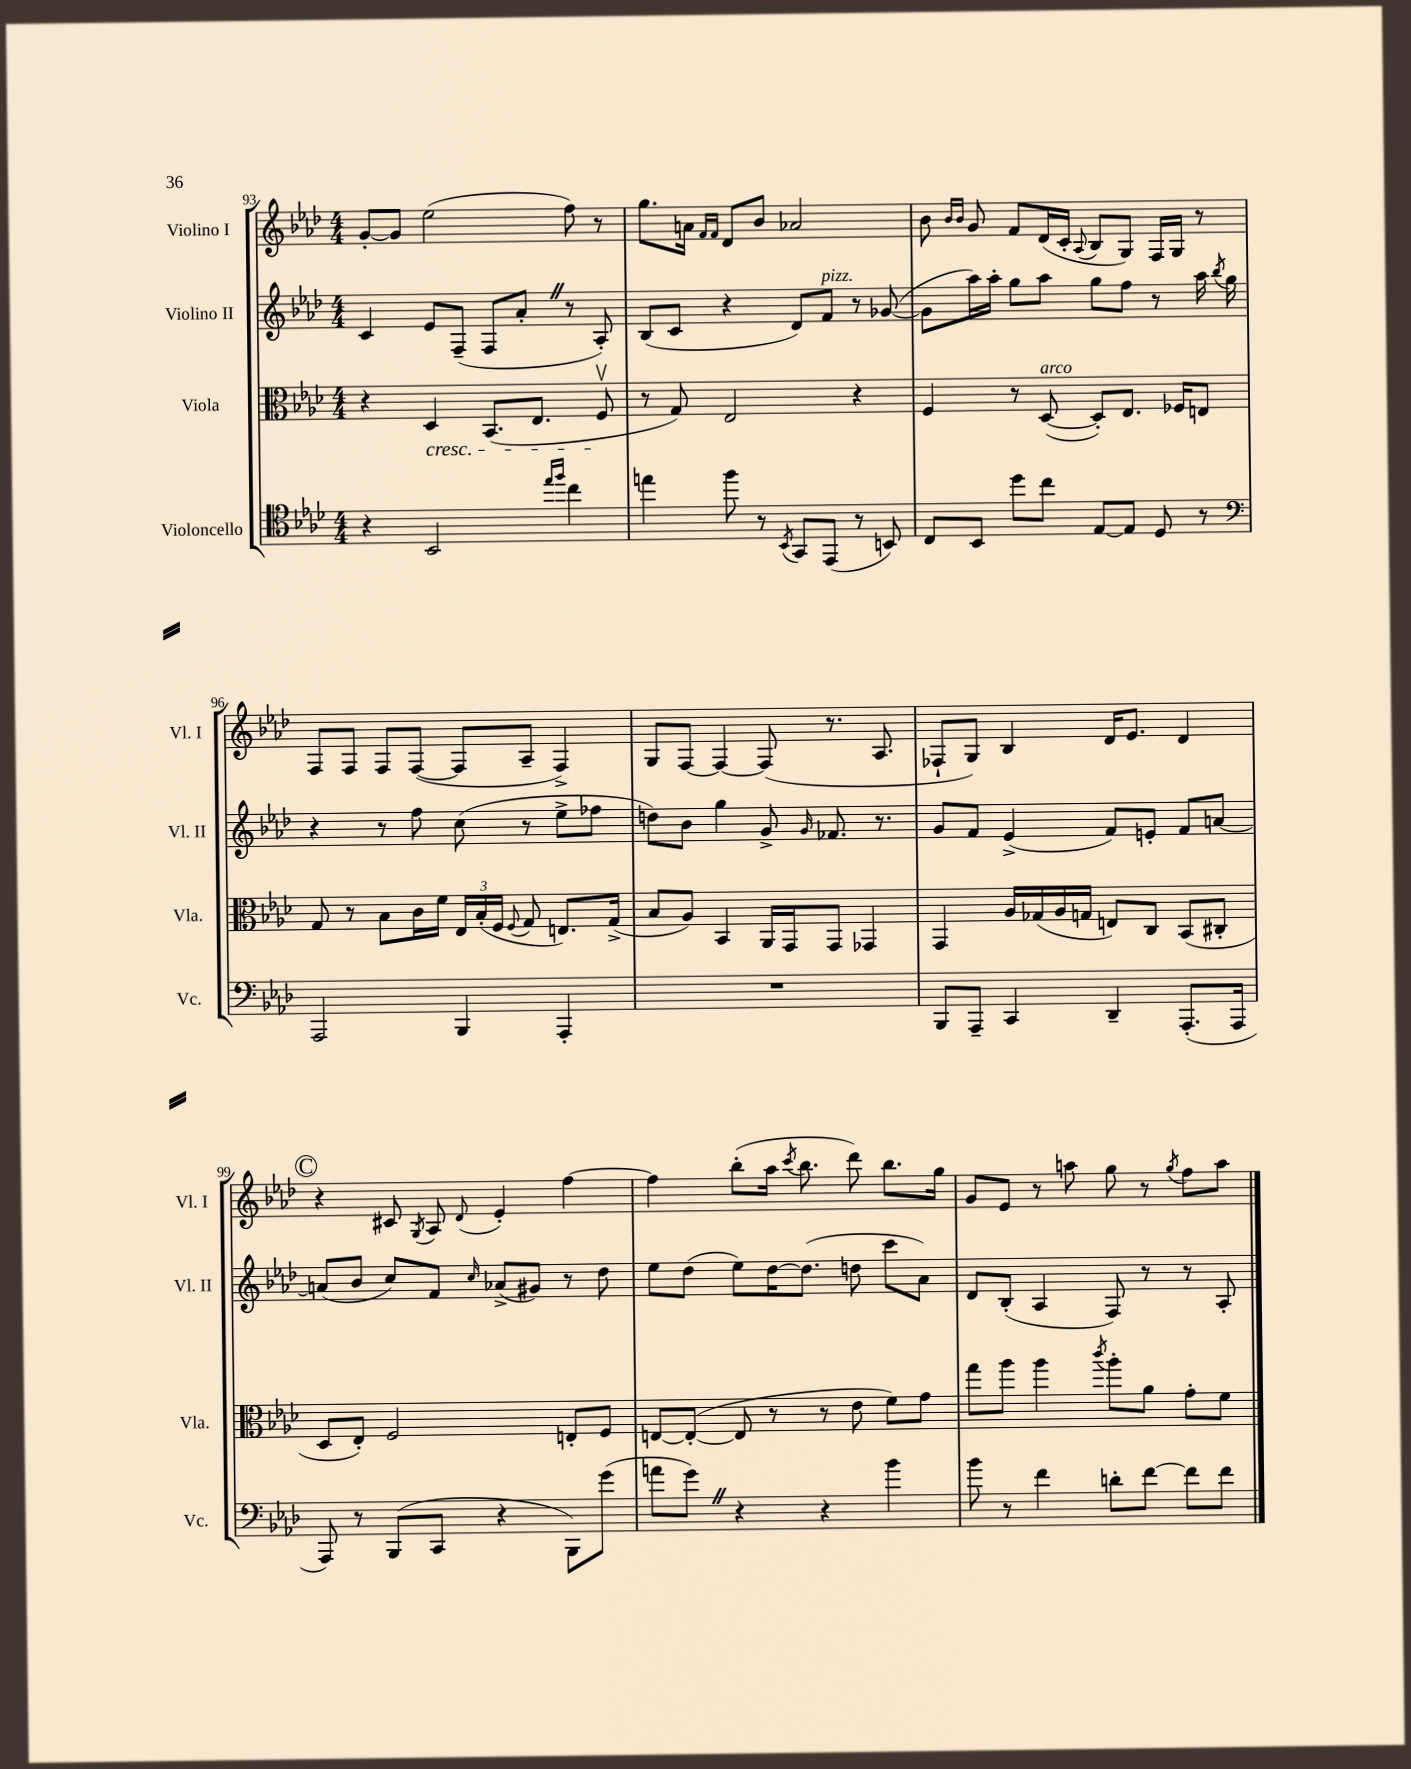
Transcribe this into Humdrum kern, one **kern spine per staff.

**kern	**kern	**kern	**kern
*part4	*part3	*part2	*part1
*staff4	*staff3	*staff2	*staff1
*I"Violoncello	*I"Viola	*I"Violino II	*I"Violino I
*I'Vc.	*I'Vla.	*I'Vl. II	*I'Vl. I
*clefC4	*clefC3	*clefG2	*clefG2
*k[b-e-a-d-]	*k[b-e-a-d-]	*k[b-e-a-d-]	*k[b-e-a-d-]
*M4/4	*M4/4	*M4/4	*M4/4
=93	=93	=93	=93
4r	4r	4c/	[8g'/L
.	.	.	8g/J]
!	!LO:TX:b:i:t=cresc.	!	!
2BB-/	4D-/	8e-/L	(2ee-\
.	.	(8F~/J	.
.	(8.BB-/L	8F/L	.
.	.	8a-'Z/J	.
.	8.E-/J	.	.
16qqee-/LL	.	.	.
16qqff/JJ	.	.	.
4cc\	.	8r	8ff\)
.	8Fv/	8A-'/)	8r
=94	=94	=94	=94
4een\	8r	(8B-/L	8.gg\L
.	8G/)	8c/J	.
.	.	.	16an\Jk
.	.	.	16qqf/LL
.	.	.	16qqf/JJ
8ff\	2E-/	4r	8d-/L
8r	.	.	8b-/J
8qBB-/	.	.	.
8GG/L	.	8d-/L)	2a-X/
!	!	!LO:TX:a:i:t=pizz.	!
(8EE-/J	.	8f/J	.
8r	4r	8r	.
8BBn/)	.	([8g-X/	.
=95	=95	=95	=95
8C/L	4F/	8g-\L]	8b-\
.	.	.	16qqb-/LL
.	.	.	16qqb-/JJ
8BB-/J	.	16aa-\L)	8g/
.	.	16aa-'\JJ	.
8dd-\L	8r	8gg\L	8f/L
!	!LO:TX:a:i:t=arco	!	!
8cc\J	([8D-/	8aa-\J	(16d-/L
.	.	.	16c'/JJ
.	.	.	8qqA-/
[8E-/L	8D-'/L])	8gg\L	8B-/L
8E-/J]	8.E-/J	8ff\J	8G/J)
8D-/	.	8r	16F/LL
.	16F-X/KL	.	16G/JJ
8r	8En/J	16aa-\	8r
.	.	8qbb-/	.
.	.	16gg\	.
!!LO:LB:g=z
=96	=96	=96	=96
*clefF4	*	*	*
2AAA-/	8G/	4r	8F/L
.	8r	.	8F/J
.	8B-\L	8r	8F/L
.	16c\L	8ff\	([8F/J
.	16f\JJ	.	.
4BBB-/	24E-/LL	(8cc\	8F/L]
.	(24B-'/	.	.
.	24F/JJ	.	.
.	8qqF/	.	.
.	8G/	8r	8A-~/J
4AAA-'/	8.En/L)	8ee-^\L	4F^/)
.	.	8ff-X\J	.
.	(16G^/Jk	.	.
=97	=97	=97	=97
1r	8B-/L	8ddn\L)	8G/L
.	8A-/J)	8b-\J	[8F/J
.	4BB-/	4gg\	4F/_
.	16AA-/LL	8g^/	(8F/]
.	16GG/J	.	.
.	.	16qqg/	.
.	8GG/J	8.f-X/	8.r
.	4GG-X/	.	.
.	.	8.r	8.A-/
=98	=98	=98	=98
8BBB-/L	4GG/	8g/L	8F-X`/L
8AAA-~/J	.	8f/J	8G/J)
4CC/	16A-/LL	(4e-^/	4B-/
.	(16G-X/	.	.
.	16A-/	.	.
.	16Gn/JJ	.	.
4DD-~/	8En/L)	8f/L)	16d-/KL
.	.	.	8.e-/J
.	8C/J	8en'/J	.
(8.AAA-'/L	(8BB-/L	8f/L	4d-/
.	8C#X'/J	[8an/J	.
16AAA-/Jk	.	.	.
!!LO:LB:g=z
!!LO:REH:place=s1:t=C
=99	=99	=99	=99
8AAA-/)	8D-/L	(8an/L]	4r
8r	8E-'/J)	8b-/J	.
(8BBB-/L	2F/	8cc/L)	8c#X/
.	.	.	8qG/
8CC/J	.	8f/J	8A-/
.	.	16qqcc/	8qqd-/
4r	.	(8a-X^/L	4e-'/
.	.	8g#X/J)	.
8BBB-\L)	8En'/L	8r	[4ff\
(8g\J	8F/J	8dd-\	.
=100	=100	=100	=100
8an\L	[8En/L	8ee-\L	4ff\]
8gZ\J)	(8E'/J_	(8dd-\J	.
4r	8E/]	8ee-\L)	(8bb-'\L
.	8r	[16dd-\K	16aa-\Jk
.	.	.	8qccc/
.	.	(8.dd-\J]	8.bb-\
4r	8r	.	.
.	8e-\	8ddn\	8ddd-\)
4b-\	8f\L)	8ccc\L	8.bb-\L
.	8g\J	8a-\J)	.
.	.	.	16gg\Jk
=101	=101	=101	=101
8b-\	8gg\L	8d-/L	8g/L
8r	8aa-\J	(8B-'/J	8e-/J
4f\	4aa-\	4A-/	8r
.	.	.	8aan\
.	8qccc/	.	.
8dn'\L	8aa-'\L	8F/)	8gg\
[8f\J	8a-\J	8r	8r
.	.	.	8qgg/
8f\L]	8g'\L	8r	8ff\L
8f\J	8f\J	8A-'/	8aa\J
==	==	==	==
*-	*-	*-	*-
